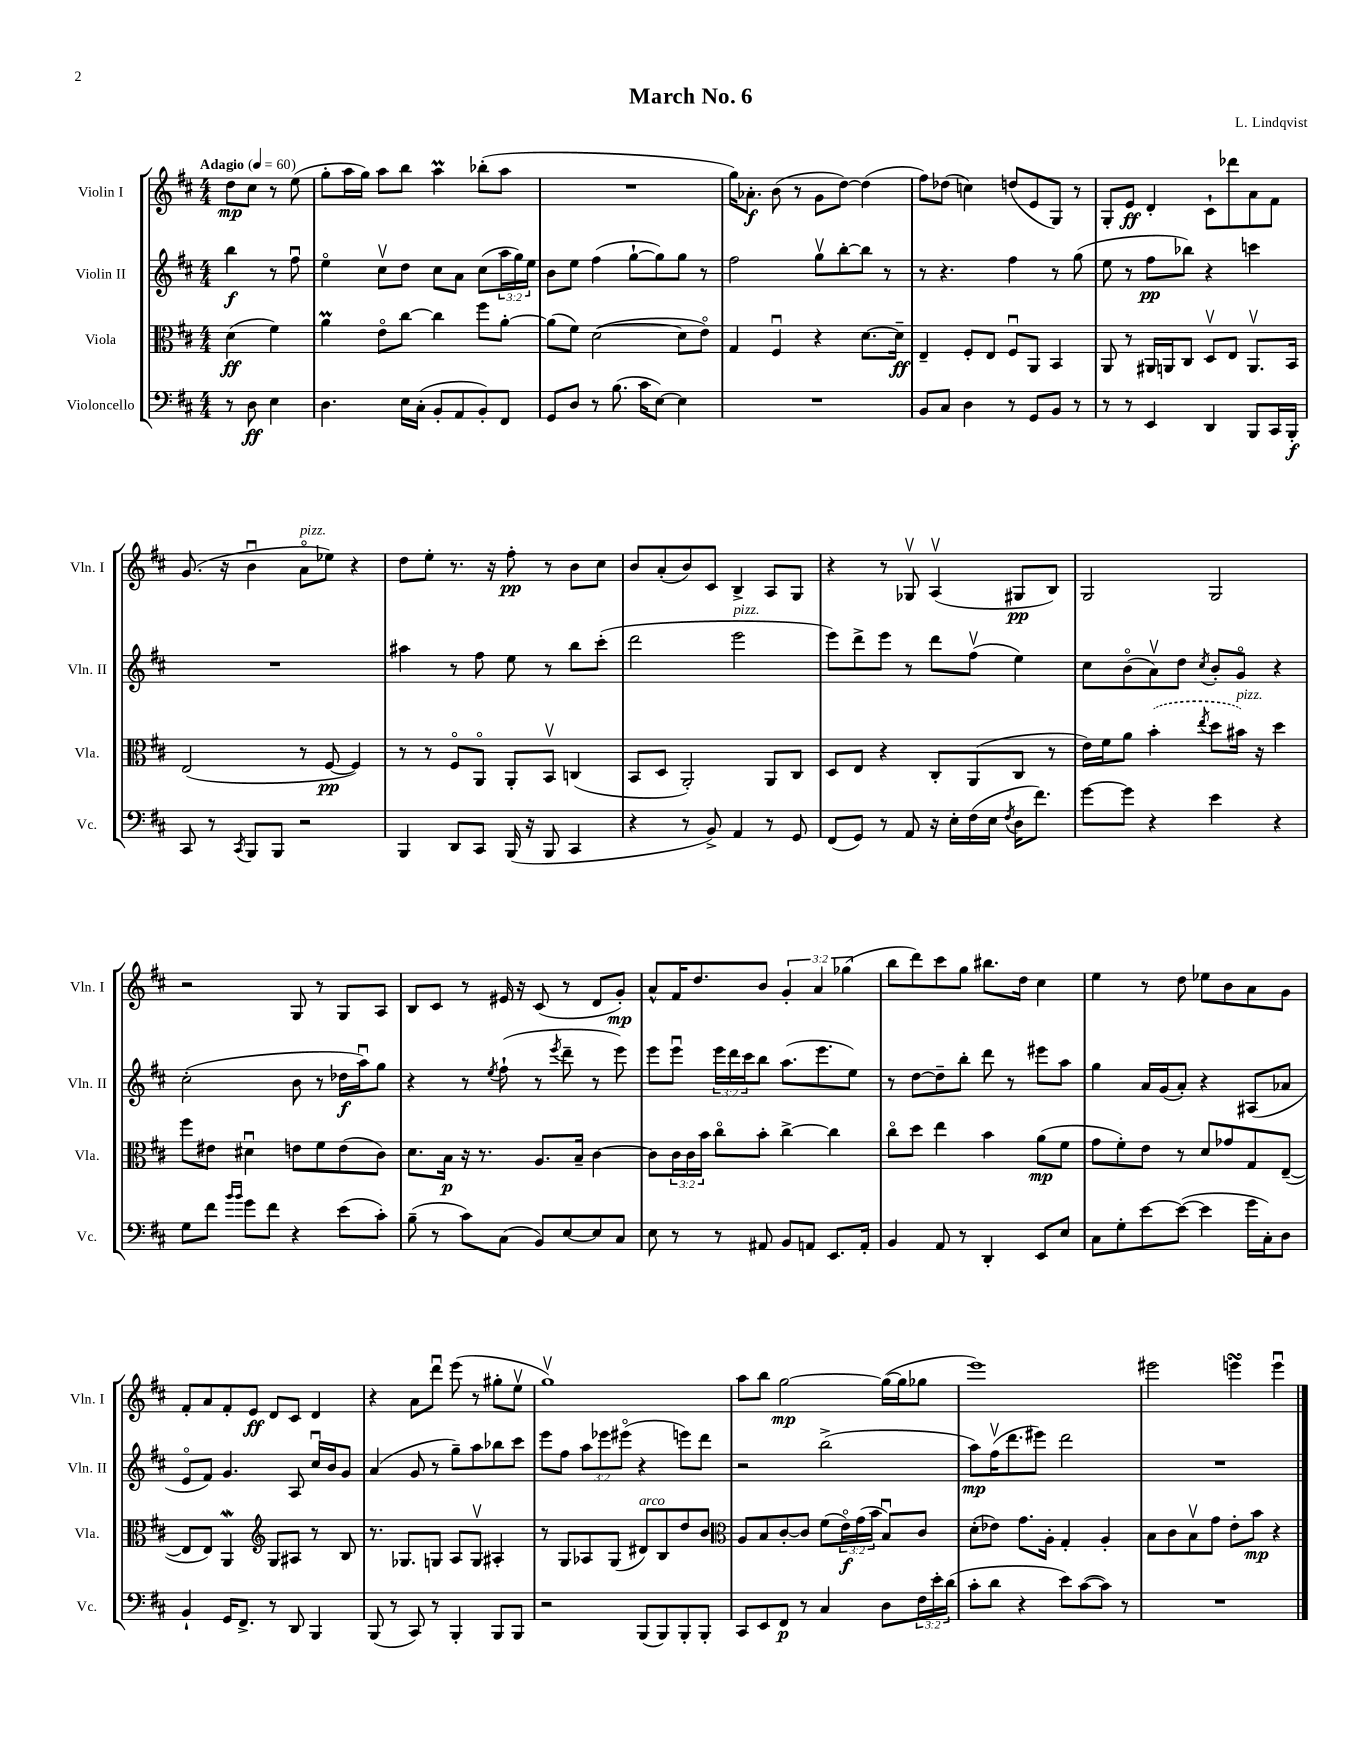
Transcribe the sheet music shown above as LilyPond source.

\header { title = "March No. 6" composer = "L. Lindqvist" }
<<
\new StaffGroup <<
\new Staff = "s0" \with { instrumentName = "Violin I" shortInstrumentName = "Vln. I" } {
    \clef treble \key d \major \numericTimeSignature \time 4/4 \override Staff.TupletNumber.text = #tuplet-number::calc-fraction-text \partial 2 \tempo "Adagio" 4 = 60
    d''8\mp cis''8 r8 e''8( |
    g''8-. a''16 g''16) a''8 b''8 a''4\prall bes''8-.( a''8 |
    R1 |
    g''16) aes'8.-.\f b'8( r8 g'8 d''8~) d''4( |
    fis''8) des''8( c''4) d''8( e'8 g8) r8 |
    g8-. e'8\ff d'4-. cis'8-! des'''8 a'8 fis'8 |
    g'8.( r16 b'4\downbow a'8\flageolet^\markup { \italic "pizz." } ees''8) r4 |
    d''8 e''8-. r8. r16 fis''8-.\pp r8 b'8 cis''8 |
    b'8 a'8-.( b'8) cis'8 b4-> a8 g8 |
    r4 r8 ges8\upbow a4\upbow( gis8\pp b8) |
    g2 g2 |
    r2 g8 r8 g8 a8 |
    b8 cis'8 r8 eis'16 r16 cis'8( r8 d'8 g'8-.\mp) |
    a'8-^ fis'16 d''8. b'8 \tuplet 3/2 { g'4-. a'4 ges''4( } |
    b''8 d'''8) cis'''8 g''8 bis''8. d''16 cis''4 |
    e''4 r8 d''8 ees''8 b'8 a'8 g'8 |
    fis'8-. a'8 fis'8-. e'8\ff d'8 cis'8 d'4 |
    r4 a'8 d'''8\downbow e'''8( r8 gis''8-. e''8\upbow |
    g''1\upbow) |
    a''8 b''8 g''2~\mp g''16~( g''16 ges''8 |
    e'''1) |
    eis'''2 e'''4\turn e'''4\downbow \bar "|." |
}
\new Staff = "s1" \with { instrumentName = "Violin II" shortInstrumentName = "Vln. II" } {
    \clef treble \key d \major \numericTimeSignature \time 4/4 \override Staff.TupletNumber.text = #tuplet-number::calc-fraction-text \partial 2
    b''4\f r8 fis''8\downbow |
    e''4\flageolet cis''8\upbow d''8 cis''8 a'8 cis''8( \tuplet 3/2 { a''16 g''16) e''16 } |
    b'8 e''8 fis''4( g''8~-! g''8) g''8 r8 |
    fis''2 g''8\upbow b''8~-. b''8 r8 |
    r8 r4. fis''4 r8 g''8( |
    e''8 r8 fis''8\pp bes''8) r4 c'''4 |
    R1 |
    ais''4 r8 fis''8 e''8 r8 b''8 cis'''8-.( |
    d'''2 e'''2^\markup { \italic "pizz." } |
    e'''8) d'''8-> e'''8 r8 d'''8 fis''8\upbow( e''4) |
    cis''8 b'8\flageolet( a'8\upbow) d''8 \acciaccatura { cis''8 } b'8-. g'8\flageolet r4 |
    cis''2-.( b'8 r8 des''16\f a''16\downbow) g''8 |
    r4 r8 \acciaccatura { e''8 } fis''8-!( r8 \acciaccatura { e'''8 } d'''8-- r8 e'''8) |
    e'''8 e'''8\downbow \tuplet 3/2 { e'''16 d'''16 cis'''16 } b''8 a''8.( e'''8. e''8) |
    r8 d''8~ d''8-- b''8-. d'''8 r8 eis'''8 a''8 |
    g''4 a'16 g'16( a'8-.) r4 ais8( aes'8 |
    e'8\flageolet fis'8) g'4. a8 cis''16\downbow b'16 g'8 |
    a'4( g'8 r8 g''8--) a''8 bes''8 cis'''8 |
    e'''8 fis''8 \tuplet 3/2 { a''8 ees'''8 eis'''8\flageolet( } r4 e'''8) d'''8 |
    r2 b''2->( |
    a''8\mp) fis''16\upbow( d'''8. eis'''8) d'''2 |
    R1 \bar "|." |
}
\new Staff = "s2" \with { instrumentName = "Viola" shortInstrumentName = "Vla." } {
    \clef alto \key d \major \numericTimeSignature \time 4/4 \override Staff.TupletNumber.text = #tuplet-number::calc-fraction-text \partial 2
    d'4\ff( fis'4) |
    a'4\prall e'8\flageolet cis''8~ cis''4 fis''8 a'8~-. |
    a'8( fis'8) d'2~( d'8 e'8\flageolet) |
    g4 fis4\downbow r4 d'8.~ d'16--\ff |
    e4-- fis8-. e8 fis8\downbow a,8 b,4 |
    a,8 r8 ais,16 a,16 cis8 d8\upbow e8 a,8.\upbow b,16 |
    e2( r8 fis8~\pp fis4) |
    r8 r8 fis8\flageolet a,8\flageolet a,8-. b,8\upbow c4( |
    b,8 d8 a,2-.) a,8 cis8 |
    d8 e8 r4 cis8-. a,8( cis8 r8 |
    e'16) fis'16 a'8 \once \slurDashed b'4-.( \acciaccatura { e''8 } d''8 bis'16^\markup { \italic "pizz." }) r16 d''4 |
    fis''8 eis'8 dis'4\downbow e'8 fis'8 e'8( cis'8) |
    d'8. b16\p r16 r8. a8. b16-- cis'4~ |
    cis'8 \tuplet 3/2 { cis'16 cis'16 b'16 } cis''8\flageolet b'8-. cis''4~-> cis''4 |
    cis''8\flageolet d''8 e''4 b'4 a'8\mp( fis'8 |
    g'8 fis'8-.) e'8 r8 d'8 ges'8 g8 e8~--( |
    e8 e8) a,4\mordent \clef treble g8 ais8 r8 b8 |
    r8. ges8. g8 a8 g8\upbow ais4-. |
    r8 g8 aes8 g8( dis'8^\markup { \italic "arco" }) b8 d''8 b'8 |
    \clef alto a8 b8 cis'8~-. cis'8 fis'8( \tuplet 3/2 { e'16\flageolet\f) g'16( b'16 } b8\downbow) cis'8 |
    d'8-.( ees'8) g'8. a16-. g4-. a4-. |
    b8 cis'8 b8\upbow g'8 e'8-. b'8\mp r4 \bar "|." |
}
\new Staff = "s3" \with { instrumentName = "Violoncello" shortInstrumentName = "Vc." } {
    \clef bass \key d \major \numericTimeSignature \time 4/4 \override Staff.TupletNumber.text = #tuplet-number::calc-fraction-text \partial 2
    r8 d8\ff e4 |
    d4. e16 cis16-.( b,8-. a,8 b,8-.) fis,8 |
    g,8 d8 r8 b8.( cis'16 e8~) e4 |
    R1 |
    b,8 cis8 d4 r8 g,8 b,8 r8 |
    r8 r8 e,4 d,4 b,,8 cis,16 b,,16-.\f |
    cis,8 r8 \acciaccatura { cis,8 } b,,8 b,,8 r2 |
    b,,4 d,8 cis,8 b,,16( r16 b,,8 cis,4 |
    r4 r8 b,8->) a,4 r8 g,8 |
    fis,8( g,8) r8 a,8 r16 e16-. fis16( e16 \acciaccatura { fis8 } d16 fis'8.) |
    g'8~ g'8 r4 e'4 r4 |
    g8 fis'8 \grace { b'16 b'16 } g'8 fis'8 r4 e'8( cis'8-.) |
    b8--( r8 cis'8) cis8( b,8) e8~ e8 cis8 |
    e8 r8 r8 ais,8 b,8 a,8 e,8. a,16-. |
    b,4 a,8 r8 d,4-. e,8 e8 |
    cis8 g8-. e'8~ e'8~( e'4 g'16 cis16-.) d8 |
    b,4-! g,16 fis,8.-> r8 d,8 b,,4 |
    b,,8( r8 cis,8) r8 b,,4-. b,,8 b,,8 |
    r2 b,,8( b,,8) b,,8-. b,,8-. |
    cis,8 e,8 fis,8\p r8 cis4 d8 \tuplet 3/2 { fis16 e'16-. d'16( } |
    cis'8-. d'8 r4 e'8) cis'8~( cis'8) r8 |
    R1 \bar "|." |
}
>>
>>
\layout { \context { \Score \remove "Bar_number_engraver" } }
